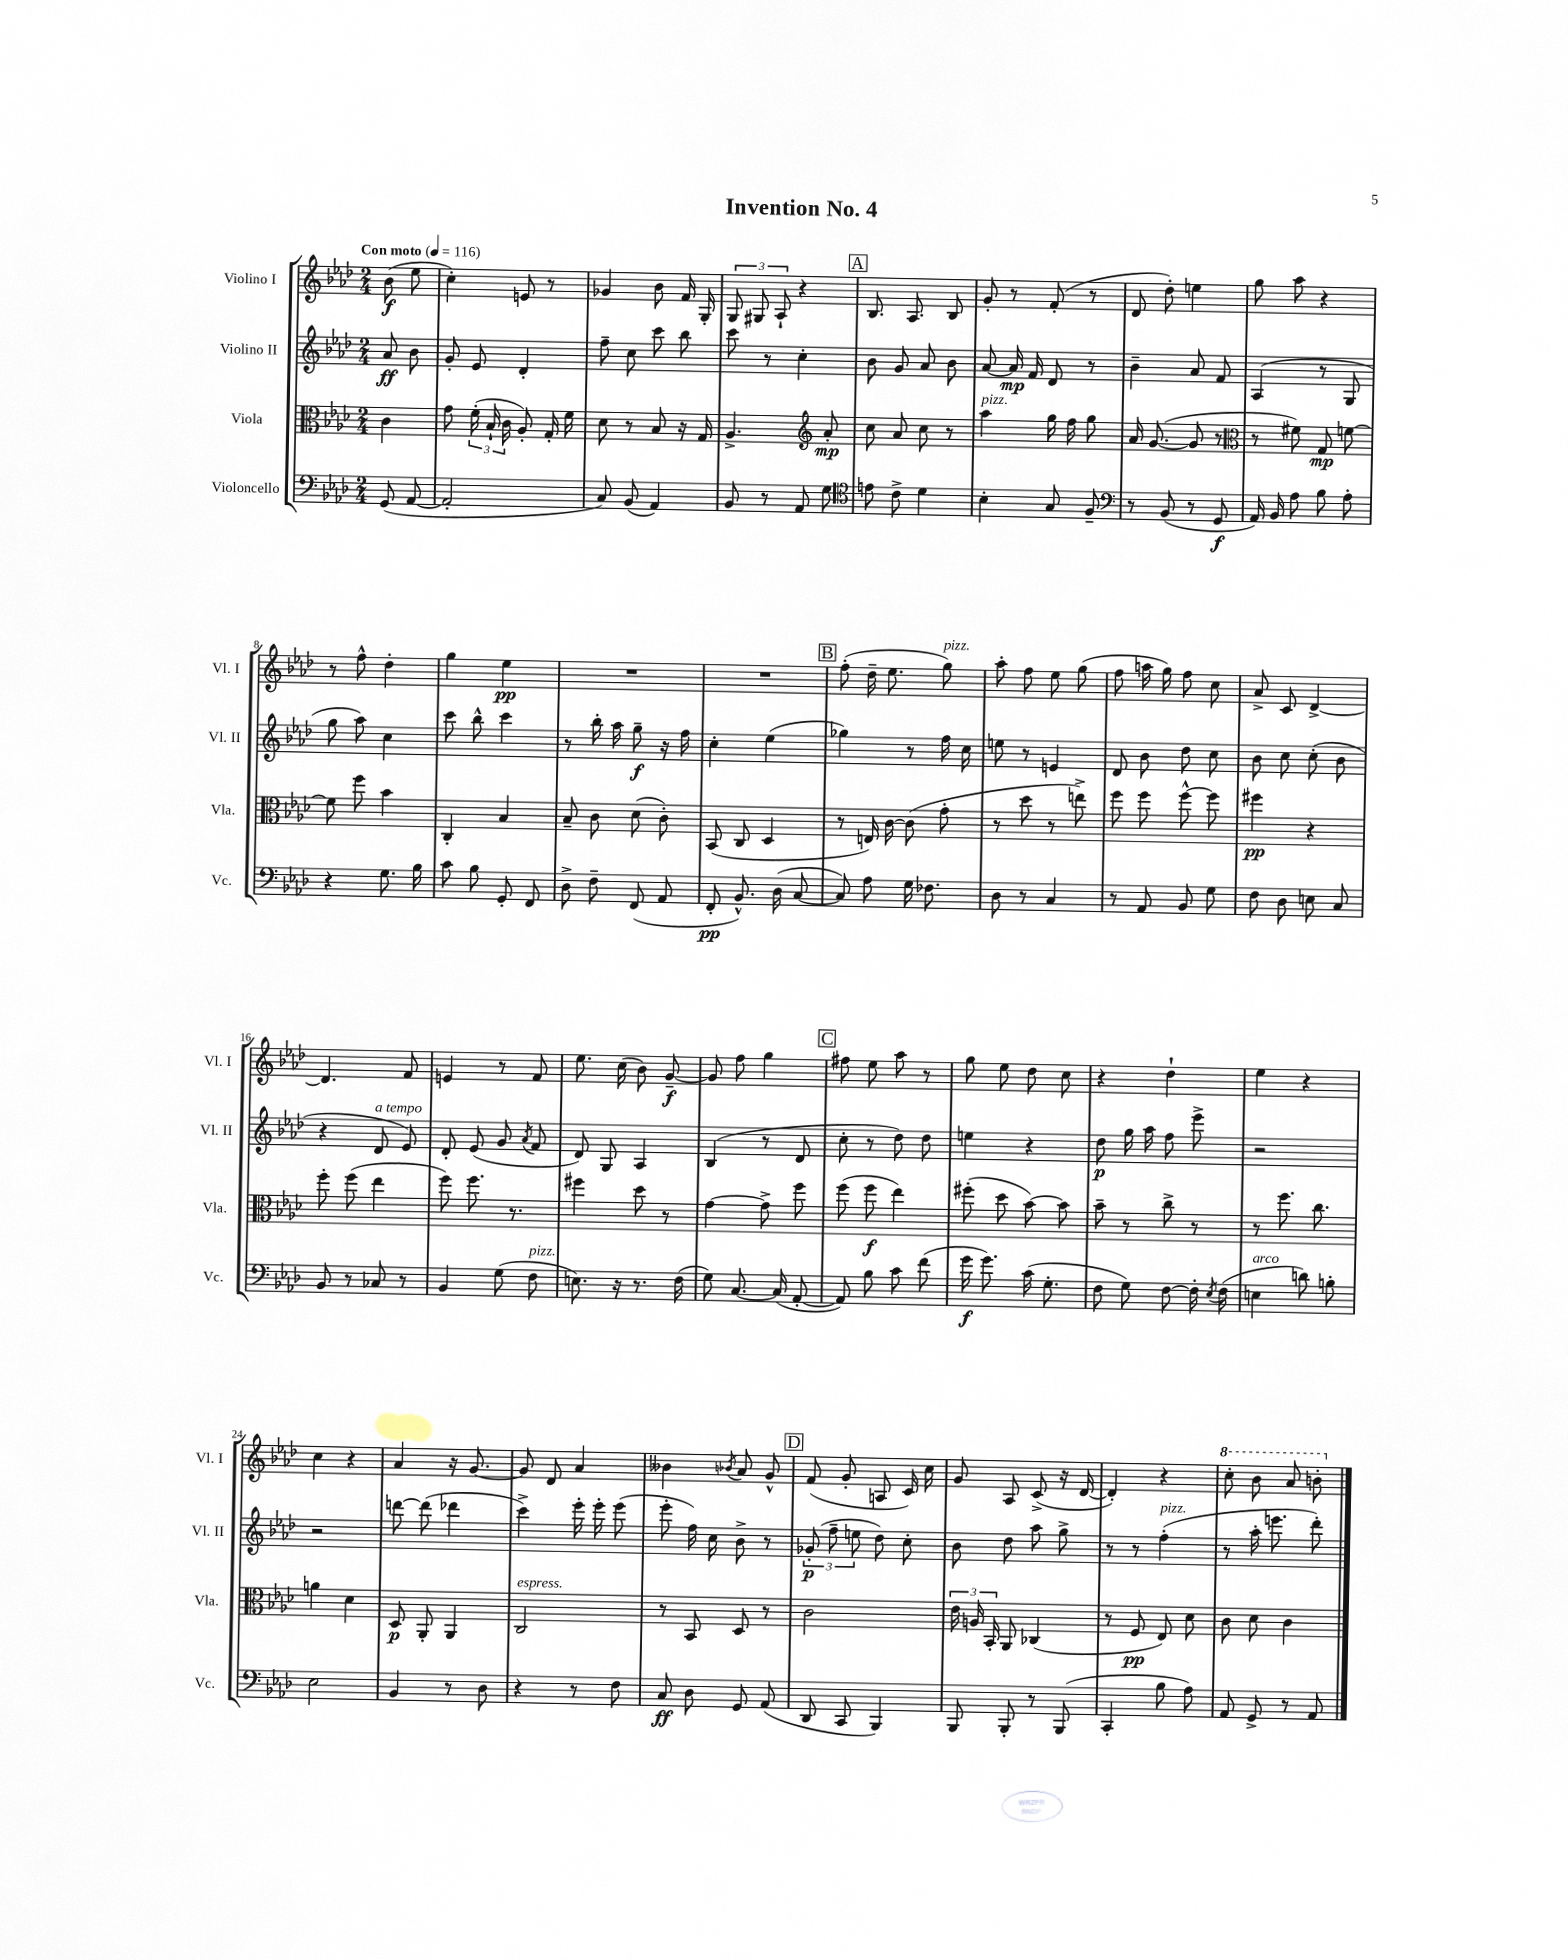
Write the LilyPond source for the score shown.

\header { title = "Invention No. 4" }
<<
\new StaffGroup <<
\new Staff = "s0" \with { instrumentName = "Violino I" shortInstrumentName = "Vl. I" } {
    \clef treble \key aes \major \numericTimeSignature \time 2/4 \partial 4 \tempo "Con moto" 4 = 116
    \autoBeamOff bes'8\f( ees''8 |
    c''4-.) e'8 r8 |
    ges'4 bes'8 f'16 g16-. |
    \tuplet 3/2 { g8 gis8 aes8-! } r4 |
    \mark \markup { \box "A" } bes8. aes8. bes8 |
    g'8-. r8 f'8-.( r8 |
    des'8 des''8-.) e''4 |
    g''8 aes''8 r4 |
    r8 f''8-^ des''4-. |
    g''4 ees''4\pp |
    R2 |
    R2 |
    \mark \markup { \box "B" } f''8-.( des''16-- ees''8. g''8^\markup { \italic "pizz." }) |
    aes''8-. f''8 ees''8 g''8( |
    f''8 a''16 g''16) f''8 c''8 |
    aes'8-> c'8 des'4~-> |
    des'4. f'8 |
    e'4 r8 f'8 |
    ees''8. c''16( bes'8) g'8~--\f |
    g'8 f''8 g''4 |
    \mark \markup { \box "C" } fis''8 ees''8 aes''8 r8 |
    g''8 ees''8 des''8 c''8 |
    r4 des''4-! |
    ees''4 r4 |
    c''4 r4 |
    aes'4 r16 g'8.~ |
    g'8 des'8 aes'4 |
    beses'4 \acciaccatura { bes'8 } aes'8 g'8-^ |
    \mark \markup { \box "D" } f'8( g'8-. a8 c'16) c''16 |
    g'8 aes8 c'8->( r16 des'16~ |
    des'4-.) r4 |
    \ottava #1 c'''8-. bes''8 aes''8 b''8-. \ottava #0 \bar "|." |
}
\new Staff = "s1" \with { instrumentName = "Violino II" shortInstrumentName = "Vl. II" } {
    \clef treble \key aes \major \numericTimeSignature \time 2/4 \partial 4
    \autoBeamOff aes'8\ff bes'8 |
    g'8-. ees'8 des'4-. |
    f''8-- c''8 c'''8 bes''8 |
    c'''8 r8 c''4-. |
    \mark \markup { \box "A" } bes'8 g'8 aes'8 bes'8 |
    aes'8~ aes'16\mp f'16 des'8 r8 |
    bes'4-- aes'8 f'8 |
    aes4( r8 g8 |
    g''8 aes''8) c''4 |
    c'''8 bes''8-^ c'''4 |
    r8 bes''16-. aes''16 g''8--\f r16 f''16 |
    c''4-. ees''4( |
    \mark \markup { \box "B" } ges''4) r8 f''16 c''16 |
    e''8 r8 e'4 |
    des'8 bes'8 des''8 c''8 |
    bes'8 c''8 c''8-.( bes'8 |
    r4 des'8^\markup { \italic "a tempo" } ees'8) |
    des'8-. ees'8( g'8 \acciaccatura { aes'8 } f'8 |
    des'8) g8 aes4 |
    bes4( r8 des'8 |
    \mark \markup { \box "C" } c''8-. r8 des''8) des''8 |
    e''4 r4 |
    des''8\p g''16 aes''16 f''8 ees'''8-> |
    r2 |
    r2 |
    d'''8~ d'''8( des'''4 |
    c'''4->) ees'''16-. ees'''16-. ees'''8( |
    ees'''8-. f''16) c''16 bes'8-> r8 |
    \mark \markup { \box "D" } \tuplet 3/2 { ges'8-.\p( f''8-- e''8 } des''8) c''8-. |
    bes'8 des''8 aes''8 g''8-> |
    r8 r8 f''4-.^\markup { \italic "pizz." }( |
    r8 aes''16-. e'''8. des'''8-.) \bar "|." |
}
\new Staff = "s2" \with { instrumentName = "Viola" shortInstrumentName = "Vla." } {
    \clef alto \key aes \major \numericTimeSignature \time 2/4 \partial 4
    \autoBeamOff c'4 |
    g'8 \tuplet 3/2 { f'16-.( bes16-! c'16 } aes8-.) g16-. f'16 |
    des'8 r8 bes8 r16 g16 |
    aes4.-> \clef treble aes'8-.\mp |
    \mark \markup { \box "A" } c''8 aes'8 c''8 r8 |
    aes''4^\markup { \italic "pizz." } g''16 f''16 g''8 |
    aes'16 g'8.~( g'8 r8 |
    \clef alto r8 fis'8) g8\mp f'8~ |
    f'8 f''8 bes'4 |
    c4-. bes4 |
    bes8-- c'8 des'8( c'8-.) |
    bes,8( c8 des4 |
    \mark \markup { \box "B" } r8 e16) c'16~ c'8( g'8-. |
    r8 des''8 r8 e''8->) |
    f''8 f''8 f''8~-^ f''8 |
    fis''4\pp r4 |
    f''8-. f''8( ees''4 |
    f''8) f''8. r8. |
    fis''4 des''8 r8 |
    g'4~ g'8-> f''8 |
    \mark \markup { \box "C" } f''8( f''8\f ees''4) |
    fis''8-.( des''8 bes'8~) bes'8 |
    bes'8-- r8 c''8-> r8 |
    r8 f''8. c''8. |
    a'4 des'4 |
    des8\p aes,8-. aes,4 |
    c2^\markup { \italic "espress." } |
    r8 bes,8 des8 r8 |
    \mark \markup { \box "D" } c'2 |
    \tuplet 3/2 { ees'16 a16 bes,16-. } aes,8 ces4( |
    r8 f8\pp ees8) des'8 |
    c'8 des'8 c'4 \bar "|." |
}
\new Staff = "s3" \with { instrumentName = "Violoncello" shortInstrumentName = "Vc." } {
    \clef bass \key aes \major \numericTimeSignature \time 2/4 \partial 4
    \autoBeamOff g,8( aes,8~ |
    aes,2-. |
    c8) bes,8( aes,4) |
    bes,8 r8 aes,8 g8 |
    \mark \markup { \box "A" } \clef tenor e'8 c'8-> des'4 |
    bes4-. g8 f8-- |
    \clef bass r8 bes,8( r8 g,8\f |
    aes,16) bes,16 aes8 bes8 aes8-. |
    r4 g8. bes16 |
    c'8 bes8 g,8-. f,8 |
    des8-> f8-- f,8( aes,8 |
    f,8-.\pp bes,8.-^) des16( c8~ |
    \mark \markup { \box "B" } c8) aes8 g16 fes8. |
    des8 r8 c4 |
    r8 aes,8 bes,8 g8 |
    f8 des8 e8 c8 |
    bes,8 r8 ces8 r8 |
    bes,4 g8( f8^\markup { \italic "pizz." } |
    e8.) r16 r8. f16( |
    g8) c8.~ c16( aes,8~-. |
    \mark \markup { \box "C" } aes,8) bes8 c'8 f'8( |
    g'16\f g'8.) c'16( g8.-. |
    f8 g8) f8~ f16-. \acciaccatura { ees8 } f16( |
    e4^\markup { \italic "arco" } d'8) b8-. |
    ees2 |
    bes,4 r8 des8 |
    r4 r8 f8 |
    c8\ff des8 g,8 aes,8( |
    \mark \markup { \box "D" } des,8 c,8 bes,,4) |
    bes,,8 bes,,8-. r8 bes,,8( |
    c,4-. bes8 aes8) |
    aes,8 g,8-> r8 aes,8 \bar "|." |
}
>>
>>
